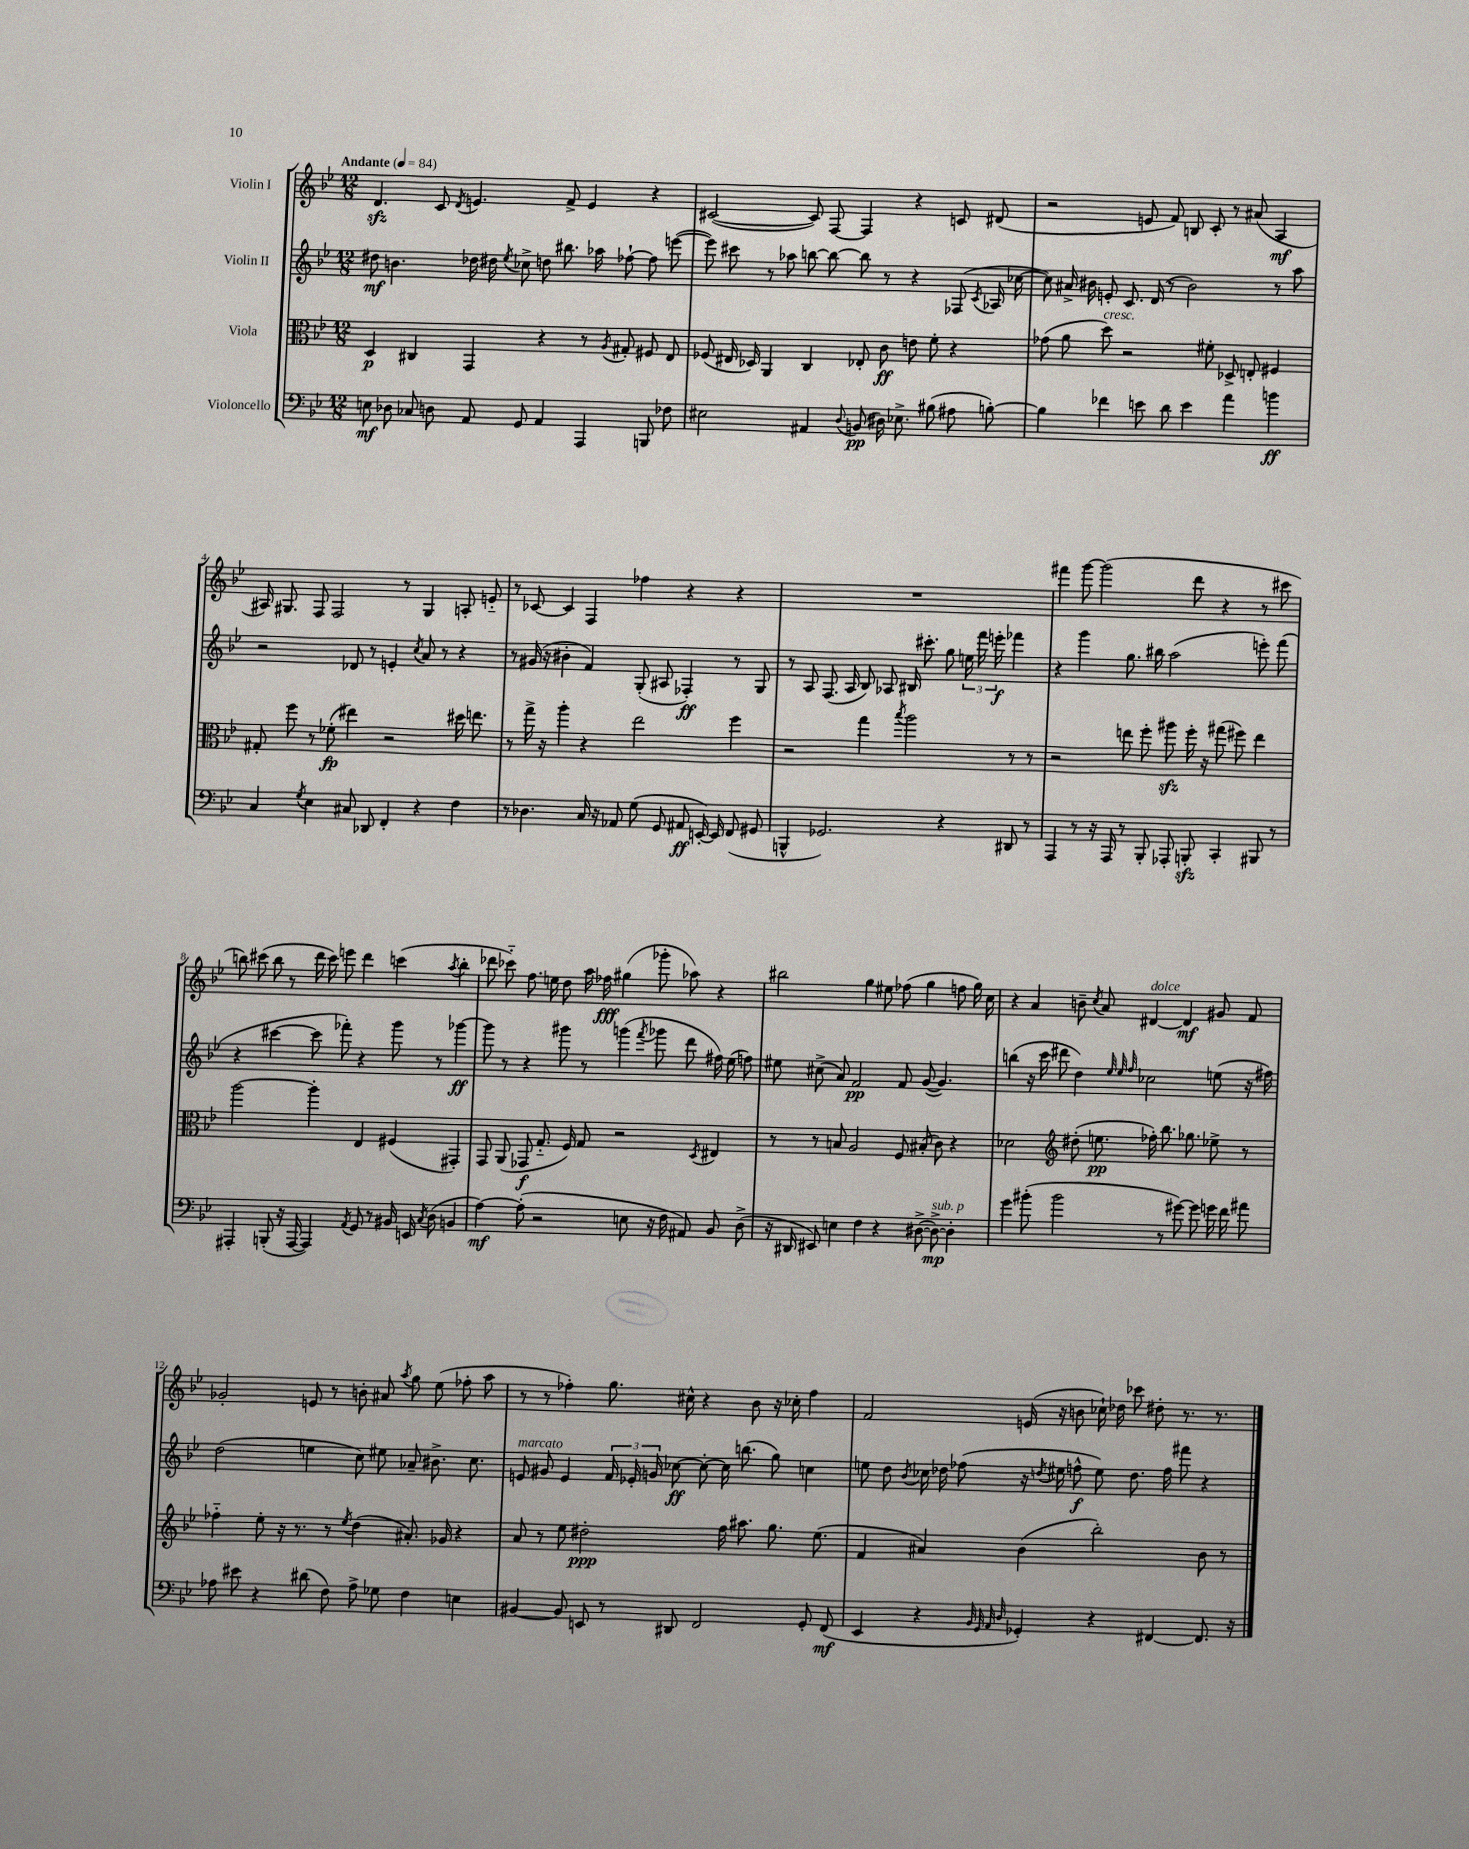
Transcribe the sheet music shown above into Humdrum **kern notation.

**kern	**kern	**kern	**kern
*staff4	*staff3	*staff2	*staff1
*clefF4	*clefC3	*clefG2	*clefG2
*k[b-e-]	*k[b-e-]	*k[b-e-]	*k[b-e-]
*M12/8	*M12/8	*M12/8	*M12/8
*MM84	*MM84	*MM84	*MM84
8E	4D	8dd#	4.d
8D-	.	4.b	.
8C-	4C#	.	.
8D	.	.	8c
.	.	.	8qd
8AA	4GG	16dd-	4.e
.	.	16dd#	.
.	.	8qee-	.
8GG	.	8cc-^	.
4AA	4r	8dd	.
.	.	8.bb#	8f^
4AAA	8r	.	4e
.	.	16aa-	.
.	8qA	.	.
.	8G#'	[8ff-`	.
8BBB	8F#	8ff-]	4r
8F-	8E-	([8eee	.
=	=	=	=
2E#	(8F-	8eee])	([2c#
.	16E#	8ccc#	.
.	16D-)	.	.
.	4AA	8r	.
.	.	8aa-	.
4AA#	4C	[8bb	8c#])
.	.	8bb_	[8F
8qqD	.	.	.
(8BB	8E-'	8bb]	4F]
16D#)	8c	8r	.
8.E-^	.	.	.
.	8e	4r	4r
(8B#	8f'	.	.
8A#	4r	(8F-	8c
.	.	8qc	.
[8B')	.	16A-	(8d#
.	.	[16cc-	.
=	=	=	=
4B]	(8g-	8cc-])	2r
.	8a	16a#^	.
.	.	16b#	.
4f-	8dd)	8e'	.
.	2r	8.c	.
8e	.	.	8e
.	.	(16d	.
8d	.	8r	8f)
4e	.	2b#)	8B
.	8f#'	.	8c'
4a	8D-^	.	8r
.	8E'	.	(8a#
4b	4F#	8r	4A
.	.	8aa	.
=	=	=	=
4C	8G#'	2r	16A#)
.	.	.	8.G#
.	8ff	.	.
8qG	.	.	.
4E-	8r	.	8F
.	(8f-'	.	2F
8C#	4ee#)	8d-	.
8DD-	.	8r	.
4FF'	2r	4e'	.
.	.	.	8r
.	.	8qcc	.
4r	.	8a	4G#
.	.	8r	.
4F	16dd#	4r	8A'
.	8.ee	.	.
.	.	.	8e'~
=	=	=	=
8r	8r	8r	8r
4.D-	16gg^	(16g#	[8c-
.	16r	16r	.
.	4aa'	4b#'	4c-]
16C	4r	4f)	4F
16r	.	.	.
8AA-	.	.	.
(8G	2ee-	(8G'	4ff-
8GG	.	8A#	.
8AA#	.	4F-')	4r
[16EE')	.	.	.
16EE]	.	.	.
(8FF	4ff	8r	4r
8GG#	.	8G	.
=	=	=	=
4BBB^^	2r	8r	1.r
.	.	8A	.
2.GG-)	.	(8.F	.
.	.	16A	.
.	4gg	8B-)	.
.	.	8A-	.
.	8qbb-	.	.
.	2aa	16B#	.
.	.	8.ccc#'	.
4r	.	8gg	.
.	.	24ee	.
.	.	24fff	.
.	.	24eee'	.
8DD#	8r	4fff-	.
8r	8r	.	.
=	=	=	=
4AAA	2r	4r	4fff#
8r	.	4ggg	[8ggg
16r	.	.	(2ggg]
16AAA	.	.	.
8r	8ee	8.gg	.
8BBB-'	8ff'	.	.
.	.	16bb#	.
8AAA-'	8aa#	(2aa	.
8BBB'	16ff'	.	8ddd
.	16r	.	.
4CC'	(8gg#	.	4r
.	8ff#)	.	.
8BBB#	4ee	8eee')	8r
8r	.	(8fff	8ccc#
=	=	=	=
4AAA#'	[2aa	4r	8bb)
.	.	.	(8ccc#
(8BBB'	.	[4ccc#	8bb
16r	.	.	8r
[16AAA#	.	.	.
4AAA#])	4aa']	8ccc#]	16ddd
.	.	.	16ccc#)
.	.	8fff-')	8eee
8qAA	.	.	.
8GG	4E-	4r	4ddd
8r	.	.	.
16BB#	(4F#	8ggg	(4ccc
16EE	.	.	.
8qC	.	.	.
(8D	.	8r	.
.	.	.	8qaa
4BB	4GG#')	[4ggg-	4bb'
=	=	=	=
[4A)	8GG	8ggg-]	8ddd-
.	(8AA	8r	8ccc-'~)
(8A']	8GG-	4r	8.ff
2r	8.G'~	.	.
.	.	.	16ee
.	.	8ggg#	8dd
.	16F)	.	.
.	8G	8r	16aa
.	.	.	16ff-
.	2r	(4ggg	(4gg#
8E	.	.	.
.	.	8qfff	.
16r	.	8ggg-	8ggg-'
16F	.	.	.
8AA#)	.	8ddd	8aa-)
.	8qD	.	.
8BB-	4E#	16ff#)	4r
.	.	(16ee-	.
(8D^	.	8ff)	.
=	=	=	=
16r	8r	8ee#	2bb#
16DD#	.	.	.
8EE#)	8r	(8cc#^	.
4E	8B	8a)	.
.	2A	2f	.
4F	.	.	4gg
4r	.	.	8ee#
.	8F	8f	(8ff-
([8D#^	(8B#'	([8g	4gg
8D#^_)	8c)	4.g])	.
4D#']	4r	.	8ff
.	.	.	16gg)
.	.	.	16cc
=	=	=	=
4g	2d-	(4bb	4r
(8b#'	.	16r	4a
.	.	16ccc	.
2b#	.	8ddd#	.
*	*clefG2	*	*
.	(8dd#'	4dd)	8b~
.	.	.	8qcc
.	8.ee	.	8a
.	.	32qqee-	.
.	.	32qqee-	.
.	.	32qqff	.
.	.	2cc-	[4d#
.	16ff-')	.	.
8r	8.bb-	.	.
[8g#)	.	.	4d#]
.	8.gg-	.	.
8g#]	.	.	.
16g	8ee-^	(8ee	8g#
16f	.	.	.
8a#	8r	16r	8f
.	.	16ff#)	.
=	=	=	=
8A-	4ff-'~	(2dd	2g-'
8e#	.	.	.
4r	8ee-'	.	.
.	16r	.	.
.	8.r	.	.
(8d#	.	4ee	8e
8F)	8r	.	8r
.	8qee-	.	.
8A-^	(4dd	8cc)	8b'
8G-	.	8ee#	8a#
.	.	.	8qaa
4F	8.a#')	8a-~	8gg
.	.	8.b#^	(8ee-
.	16g-	.	.
4E	4r	.	8ff-'
.	.	8.cc	.
.	.	.	8aa
=	=	=	=
[4BB#	8a	8e	8r
.	8r	8g#	8r
8BB#]	8ee-	4e	4ff-')
8EE	2dd#'	.	.
8r	.	24f	8.gg
.	.	24e-'	.
.	.	24g	.
8DD#	.	[8cc-	.
.	.	.	16cc#^^
2FF	.	8cc-'_	4r
.	16ff	16cc-]	.
.	8.aa#	(8.bb	.
.	.	.	8b-
.	8.gg	8gg)	16r
.	.	.	16cc-'
8GG'	.	4cc	4ff-
.	(8.ee-	.	.
(8FF	.	.	.
=	=	=	=
4EE-	4f	8ee	2f
.	.	8dd	.
.	.	8qb-	.
4r	4a#)	16cc-	.
.	.	16dd-	.
.	.	(8ff-	.
32qqBB-	.	.	.
32qqGG	.	.	.
32qqAA	.	.	.
32qqD	.	.	.
4GG-')	(4b-	16r	(16e
.	.	8qdd	.
.	.	16ee#	16r
.	.	8ff^^	8b
4r	2bb-')	8ee#)	16cc-`)
.	.	.	16dd-
.	.	8.dd	8ccc-
[4FF#	.	.	8dd#'
.	.	16ff	.
.	.	8fff#	8.r
8.FF#]	8b-	4r	.
.	.	.	8.r
.	8r	.	.
16r	.	.	.
==	==	==	==
*-	*-	*-	*-
